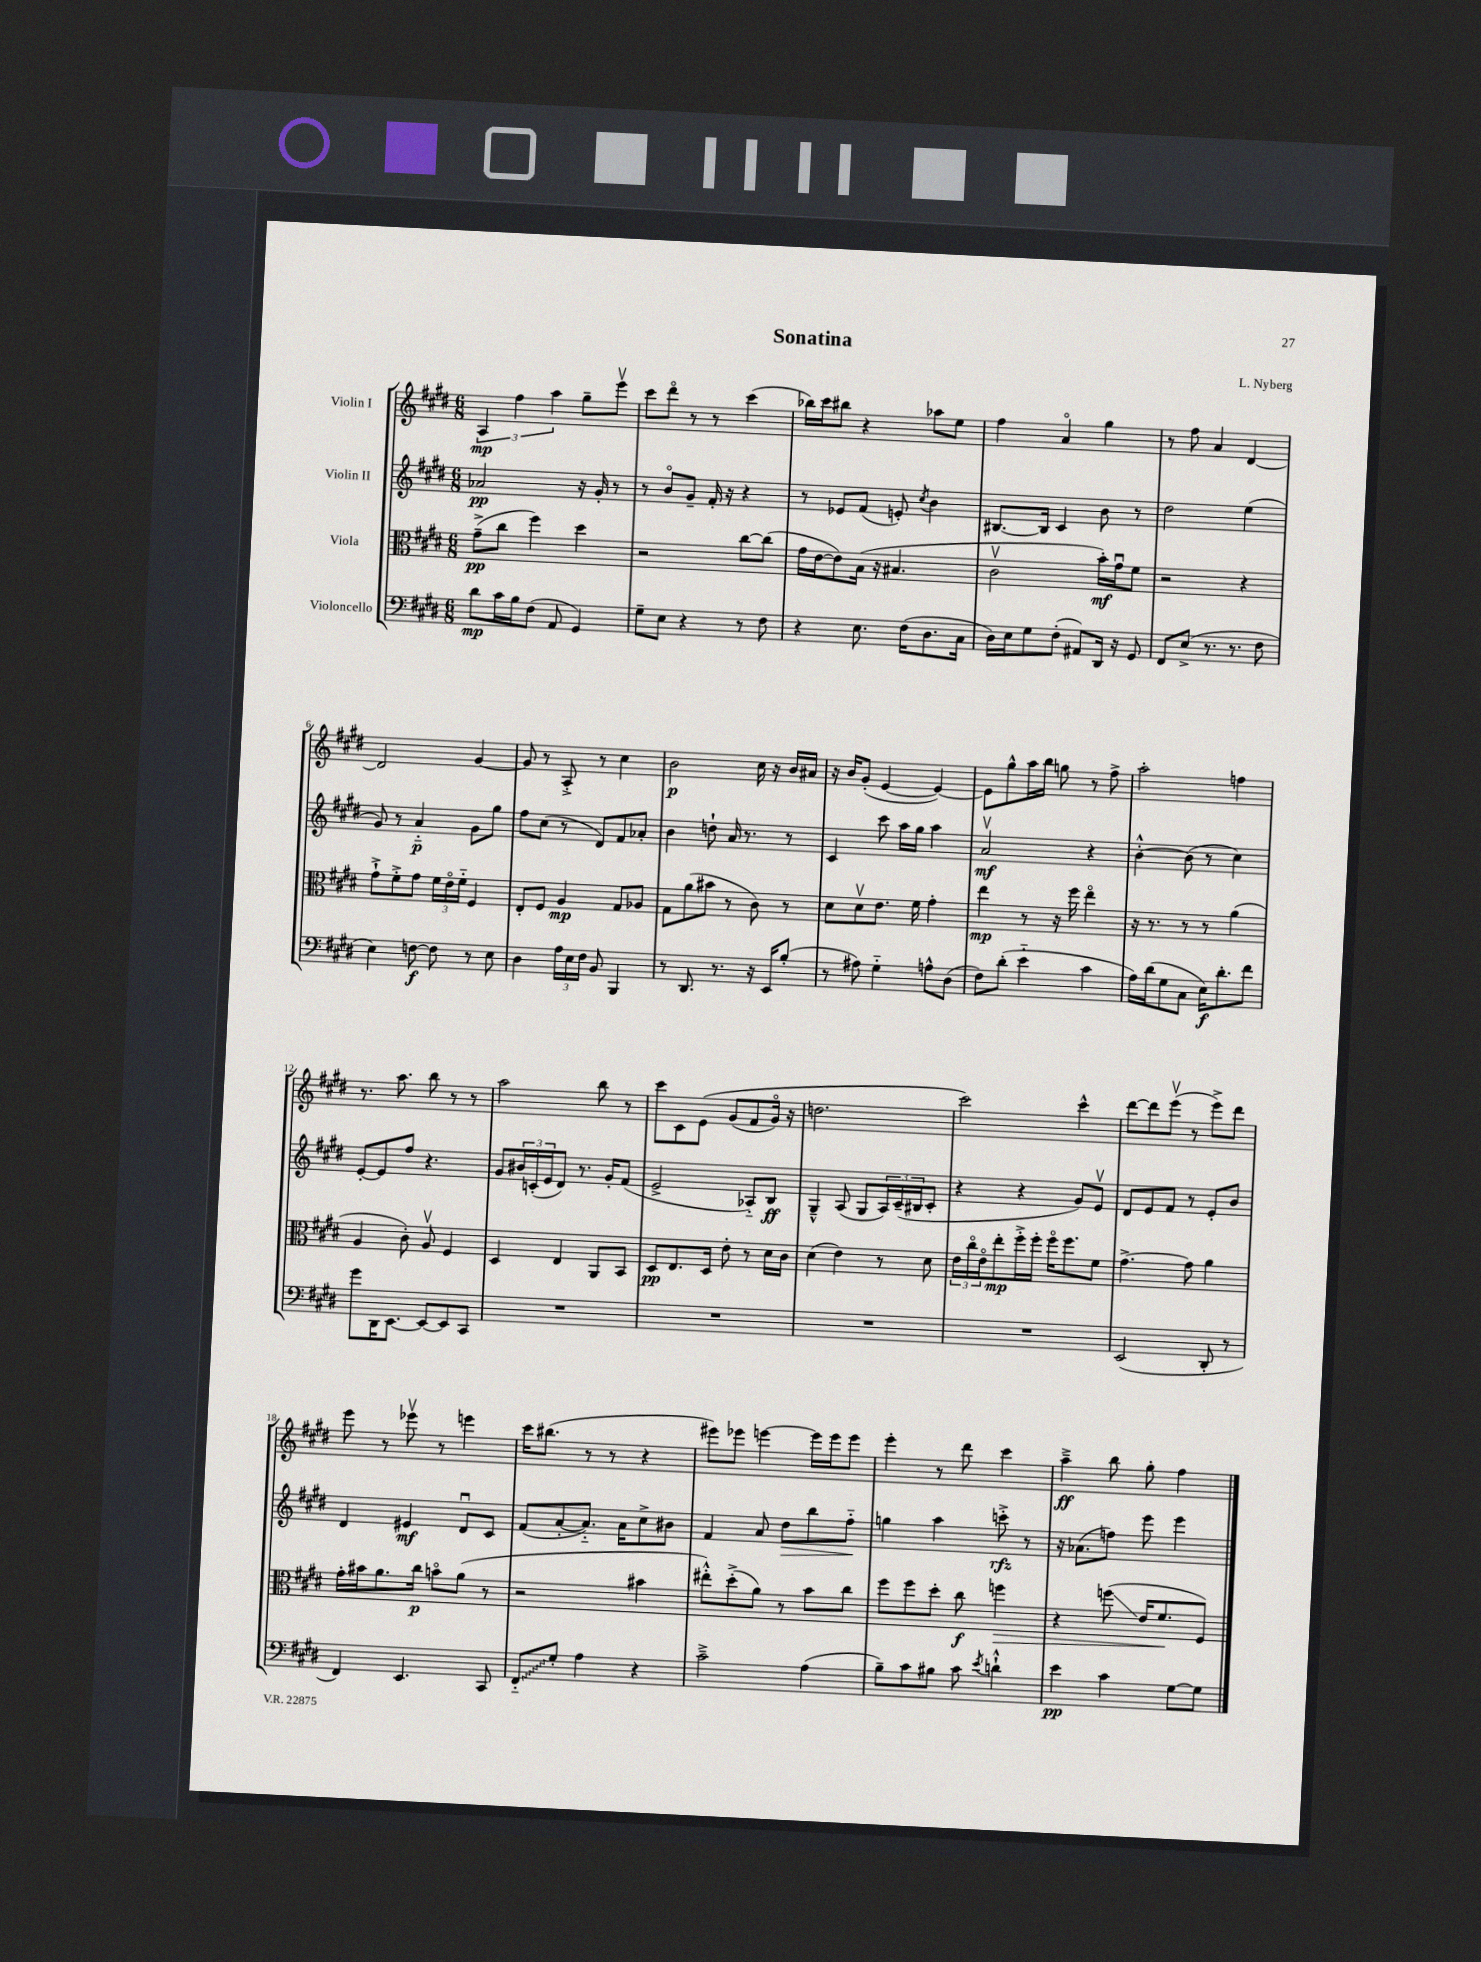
\header { title = "Sonatina" composer = "L. Nyberg" }
<<
\new StaffGroup <<
\new Staff = "s0" \with { instrumentName = "Violin I" } {
    \clef treble \key e \major \numericTimeSignature \time 6/8
    \tuplet 3/2 { a4\mp fis''4 a''4 } gis''8-- e'''8\upbow |
    cis'''8 dis'''8\flageolet r8 r8 cis'''4( |
    bes''16) cis'''16 bis''8 r4 aes''8 e''8 |
    fis''4 a'4\flageolet gis''4 |
    r8 fis''8 a'4 dis'4~ |
    dis'2 gis'4~ |
    gis'8 r8 a8-.-> r8 cis''4 |
    b'2\p cis''16 r16 b'16 ais'16 |
    r16 b'16 gis'8-.( e'4~ e'4~) |
    e'8 gis''8-^ a''16 b''16 g''8 r8 fis''8-> |
    a''2-. f''4 |
    r8. a''8. b''8 r8 r8 |
    a''2 b''8 r8 |
    cis'''8 cis'8 e'8\( gis'8( fis'8 gis'16\flageolet) r16 |
    d''2. |
    cis'''2\) cis'''4-^ |
    dis'''8~ dis'''8 e'''8\upbow( r8 e'''8->) dis'''8 |
    e'''8 r8 ees'''8\upbow r8 e'''4 |
    cis'''16 bis''8.( r8 r8 r4 |
    eis'''8) ees'''8 e'''4~ e'''16 e'''16 e'''8 |
    e'''4-. r8 dis'''8 cis'''4 |
    a''4--->\ff b''8 gis''8-. fis''4 \bar "|." |
}
\new Staff = "s1" \with { instrumentName = "Violin II" } {
    \clef treble \key e \major \numericTimeSignature \time 6/8
    aes'2\pp r16 gis'16-. r8 |
    r8 b'8\flageolet gis'8-- fis'16-. r16 r4 |
    r8 ees'8 fis'8( e'8-.) \acciaccatura { cis''8 } b'4 |
    bis8.~ bis16 cis'4 b'8 r8 |
    dis''2 e''4( |
    gis'8) r8 a'4-_\p gis'8 gis''8 |
    fis''8 cis''8( r8 dis'8) fis'8 aes'8-. |
    b'4 d''8-! a'16 r8. r8 |
    cis'4 cis'''8 a''16 gis''16 a''4 |
    a'2\upbow\mf r4 |
    b'4~-.-^ b'8( r8 cis''4) |
    e'8~-. e'8 fis''8 r4. |
    gis'8 \tuplet 3/2 { bis'16 c'16-.( e'16 } dis'8) r8. gis'16-. fis'8( |
    e'2-> aes8-_) b8\ff |
    gis4---^ a8( gis8 \tuplet 3/2 { a16) cis'16--( bis16 } cis'8-. |
    r4 r4 gis'8) e'8\upbow |
    dis'8 e'8 fis'8 r8 e'8-. b'8 |
    dis'4 eis'4\mf dis'8\downbow cis'8 |
    fis'8( a'8~-. a'8.-_) a'16 cis''8-> bis'8 |
    fis'4 a'8 dis''8\> b''8 fis''8-_\! |
    g''4 a''4 c'''8-.->\rfz r8 |
    r16 aes'8.( f''8) e'''8 e'''4 \bar "|." |
}
\new Staff = "s2" \with { instrumentName = "Viola" } {
    \clef alto \key e \major \numericTimeSignature \time 6/8
    gis'8--->\pp( cis''8 fis''4) dis''4 |
    r2 cis''8~ cis''8( |
    gis'16 e'16~ e'8) b16( r16 bis4. |
    cis'2\upbow b'16-.\mf) gis'16\downbow fis'8 |
    r2 r4 |
    gis'8-!-> fis'8-.-> gis'8 \tuplet 3/2 { fis'16 e'16\flageolet fis'16-_ } fis4 |
    e8-. fis8 a4\mp gis8 aes8 |
    gis8 a'8( bis'8 r8 cis'8) r8 |
    dis'8 dis'8\upbow e'8. fis'16 gis'4-. |
    e''4\mp r8 r16 fis''16 e''4\flageolet |
    r16 r8. r8 r8 a'4( |
    a4 cis'8-.) a8\upbow fis4 |
    dis4 e4 a,8 b,8 |
    dis8\pp e8. dis16 e'8-. r8 dis'16 cis'16 |
    dis'4( e'4) r8 dis'8 |
    \tuplet 3/2 { e'16 cis''16\flageolet e'16\flageolet } e''8-.\mp fis''16-.-> fis''16-. fis''16\flageolet fis''8. fis'8 |
    gis'4.~-> gis'8 a'4 |
    gis'16-. bis'16 a'8. cis''16\p b'8\flageolet a'8( r8 |
    r2 bis'4 |
    eis''8-.-^) dis''8-.->( a'8) r8 b'8 cis''8 |
    fis''8 fis''8 dis''8-. cis''8\f f''4\> |
    r4 f''8\glissando( e'16 fis'8.\! fis8) \bar "|." |
}
\new Staff = "s3" \with { instrumentName = "Violoncello" } {
    \clef bass \key e \major \numericTimeSignature \time 6/8
    dis'8\mp cis'16 b16 fis8( a,8 gis,4) |
    gis8-- e8 r4 r8 fis8 |
    r4 e8. fis16( dis8. cis16 |
    dis16) e16 gis8 fis8-.( ais,8) dis,16 r16 gis,8 |
    fis,8 e8->( r8. r8. fis8 |
    e4) f8~\f f8 r8 e8 |
    dis4 \tuplet 3/2 { a16 e16 fis16 } b,8 b,,4 |
    r8 dis,8. r8. r16 e,16 b8-.( |
    r8 ais8) gis4-_ a8-^ dis8( |
    fis8) dis'8-.( e'4-_ cis'4 |
    a16) dis'16( gis8 cis8 e16\f) dis'8.-. fis'8 |
    gis'8 dis,16 e,8.~ e,8~ e,8 cis,8 |
    R2. |
    R2. |
    R2. |
    R2. |
    e,2( dis,8-. r8 |
    fis,4) e,4. cis,8 |
    \once \override Glissando.style = #'zigzag fis,8-_\glissando gis8-. a4 r4 |
    cis'2---> a4( |
    b8--) cis'8 bis8 cis'8 \acciaccatura { e'8 } d'4-!-^ |
    e'4\pp cis'4 gis8~ gis8 \bar "|." |
}
>>
>>
